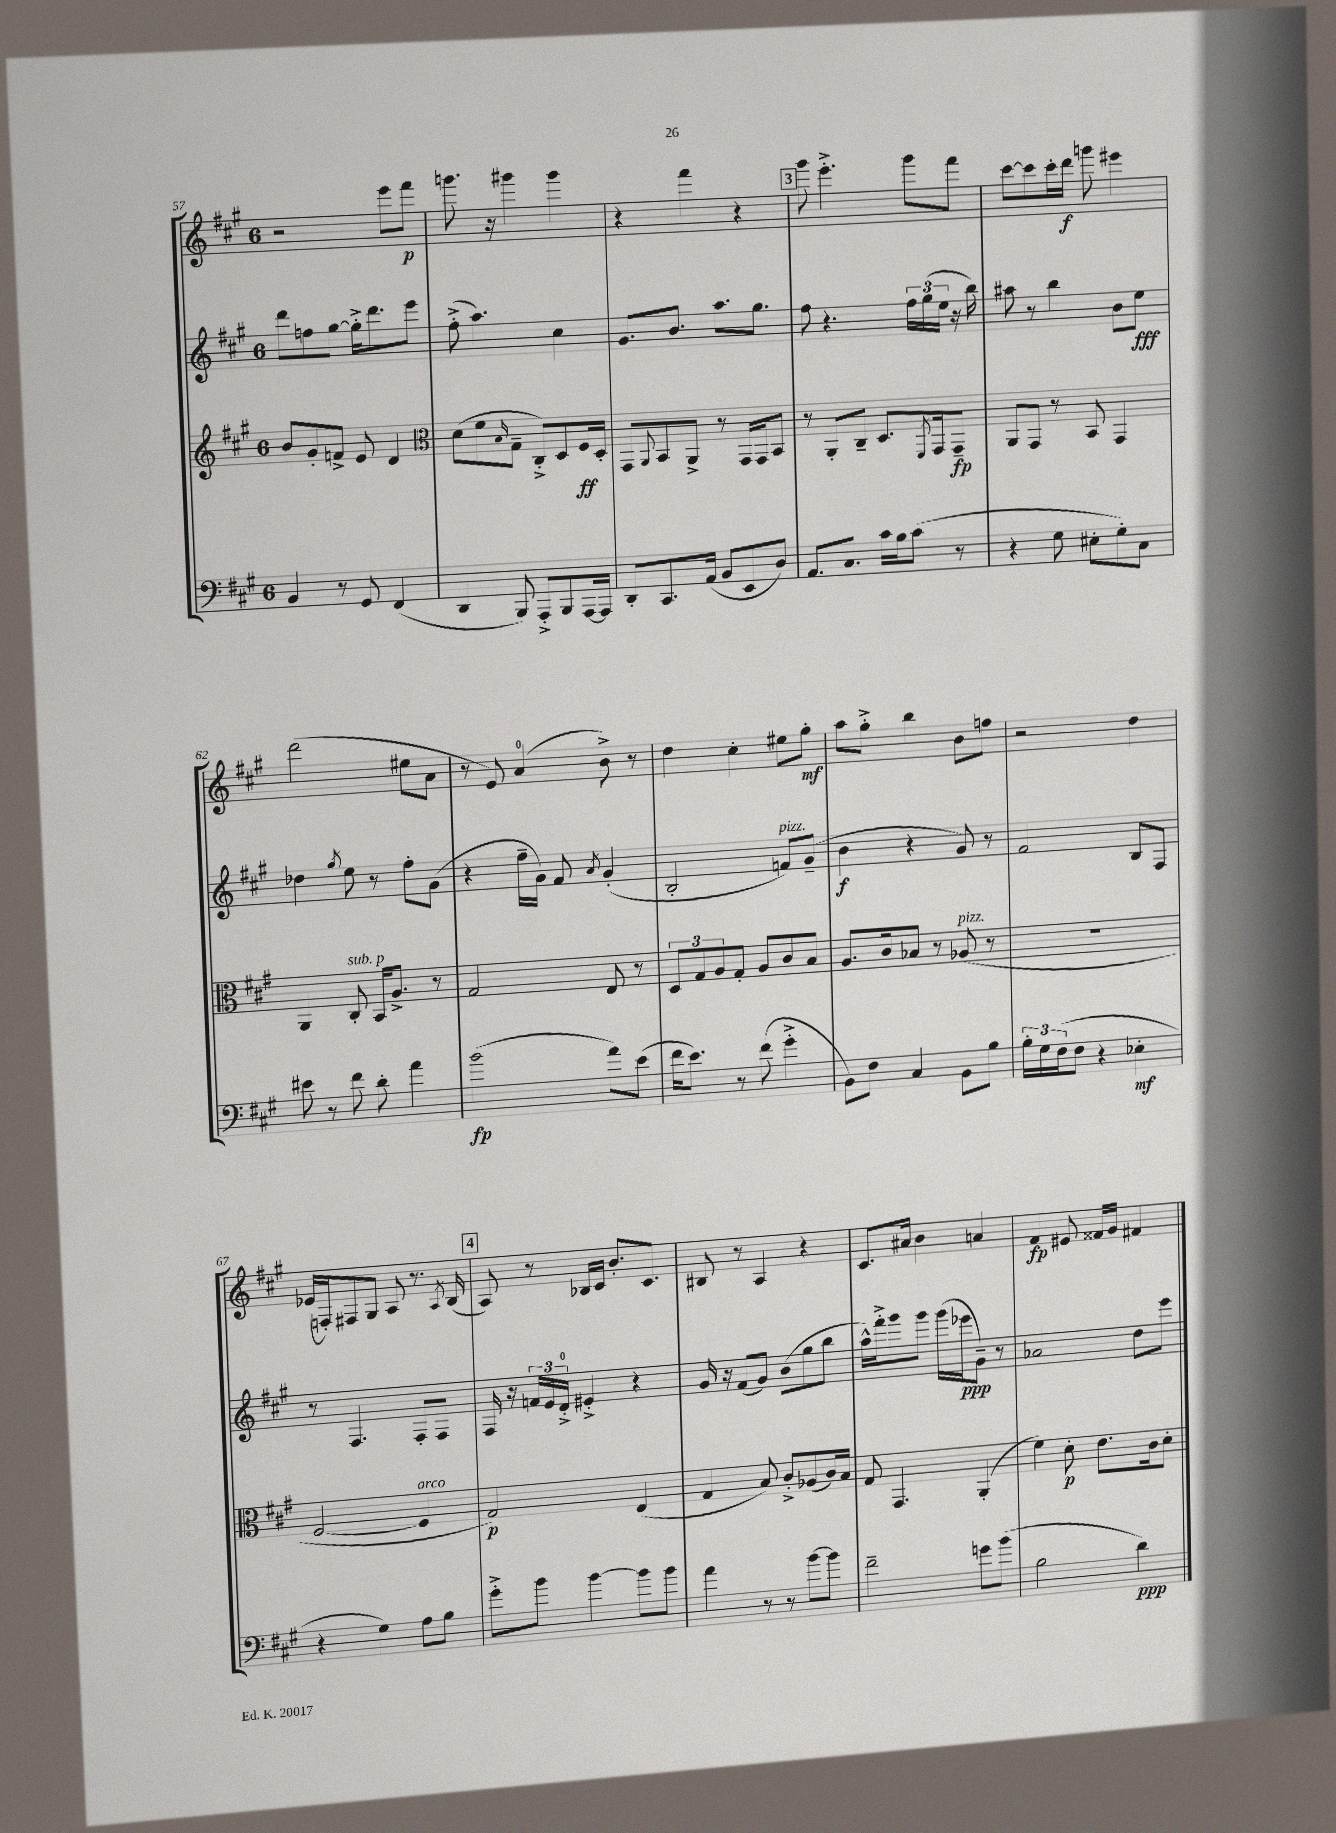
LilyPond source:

<<
\new StaffGroup <<
\new Staff = "s0" {
    \clef treble \key a \major \once \override Staff.TimeSignature.style = #'single-digit \time 6/8
    r2 e'''8 fis'''8\p |
    g'''8. r16 gis'''4 gis'''4 |
    r4 fis'''4 r4 |
    \mark \markup { \box "3" } gis'''8 e'''4.-.-> gis'''8 fis'''8 |
    cis'''8~ cis'''8 cis'''16-. d'''16\f g'''8 eis'''4 |
    d'''2( eis''8 a'8 |
    r8 e'8) a'4-0( b'8->) r8 |
    d''4 cis''4-. eis''8 gis''8-.\mf |
    a''8 gis''8-.-> b''4 b'8 f''8 |
    r2 d''4 |
    ees'16( f16-.) fis8 gis8 a8 r8. \acciaccatura { a8 } b16( |
    \mark \markup { \box "4" } a8) r8 bes16 cis'16 b'8.-. cis'8. |
    bis8 r8 a4 r4 |
    cis'8. ais'16 b'4 a'4 |
    fis'4\fp eis'8 fisis'16 gis'16 fis'4 \bar "|." |
}
\new Staff = "s1" {
    \clef treble \key a \major \once \override Staff.TimeSignature.style = #'single-digit \time 6/8
    d'''8 f''8 gis''8~ gis''16-.-> d'''8. e'''8 |
    fis''8-.->( a''4.) cis''4 |
    gis'8. b'8. a''8. gis''8. |
    \mark \markup { \box "3" } fis''8 r4. \tuplet 3/2 { fis''16 gis''16( e''16 } r16 b''16) |
    ais''8 r8 b''4 b'8 e''8\fff |
    des''4 \acciaccatura { gis''8 } e''8 r8 fis''8-. gis'8( |
    r4 fis''16-- gis'16) fis'8 \acciaccatura { a'8 } gis'4-.( |
    b2-. f'8^\markup { \italic "pizz." }) gis'8--( |
    b'4\f r4 gis'8) r8 |
    fis'2 b8 fis8 |
    r8 fis4. fis8-. fis8 |
    \mark \markup { \box "4" } fis16 r16 \tuplet 3/2 { f'16 e'16 d'16-0-.-> } eis'4-.-> r4 |
    gis'16 r16 fis'8( gis'8) b'8( gis''8 b''8 |
    a''16-^) fis'''16-.-> gis'''8 gis'''8 gis'''16( ees'''16\ppp gis'8--) r8 |
    aes'2 d''8 e'''8 \bar "|." |
}
\new Staff = "s2" {
    \clef treble \key a \major \once \override Staff.TimeSignature.style = #'single-digit \time 6/8
    b'8 gis'8-. f'8-> e'8 d'4 |
    \clef alto d'8( fis'8 \grace { b16 } gis8-- cis8-.->) d8 fis16\ff d16-. |
    gis,8 \appoggiatura { a,8 } b,8 a,8-> r8 gis,16 gis,16 b,8 |
    \mark \markup { \box "3" } r8 a,8-. cis8-- d8. \acciaccatura { fis,8 } gis,16 gis,8--\fp |
    a,8 gis,8 r8 b,8 gis,4 |
    a,4 cis8-.^\markup { \italic "sub. p" } b,16 a8.-> r8 |
    gis2 e8 r8 |
    \tuplet 3/2 { d8 gis8 a8 } gis8-. a8 cis'8 b8 |
    a8. cis'16 bes8 r8 aes8^\markup { \italic "pizz." }( r8 |
    R2. |
    fis2~ fis4^\markup { \italic "arco" } |
    \mark \markup { \box "4" } gis2\p) e4( |
    gis4 b8) cis'8-.-> aes8( cis'16) b16 |
    gis8 gis,4. a,4-.( |
    fis'4) d'8-.\p e'8. cis'16 d'8-. \bar "|." |
}
\new Staff = "s3" {
    \clef bass \key a \major \once \override Staff.TimeSignature.style = #'single-digit \time 6/8
    b,4 r8 gis,8 fis,4( |
    d,4 b,,8) a,,8-.-> b,,8 a,,16~ a,,16 |
    d,8-. cis,8. a,16( b,8 e,8 d8) |
    \mark \markup { \box "3" } a,8. cis8. cis'16 b16 cis'8( r8 |
    r4 gis8 eis8-. gis8-.) cis8 |
    eis'8 r8 fis'8 d'8-. a'4 |
    b'2\fp( a'8) e'8( |
    fis'16 e'8.) r8 fis'8( gis'4-.-> |
    b,8) fis8 cis4 b,8 b8 |
    \tuplet 3/2 { b16-. gis16 fis16( } fis8 r4 ees4-.\mf |
    r4 gis4) a8 b8 |
    \mark \markup { \box "4" } gis'8-.-> b'8 b'4~ b'8 b'8 |
    a'4 r8 r8 b'8~ b'8 |
    fis'2-- g'8 b'8( |
    b2 d'4\ppp) \bar "|." |
}
>>
>>
\layout { \context { \Score currentBarNumber = #57 } }
